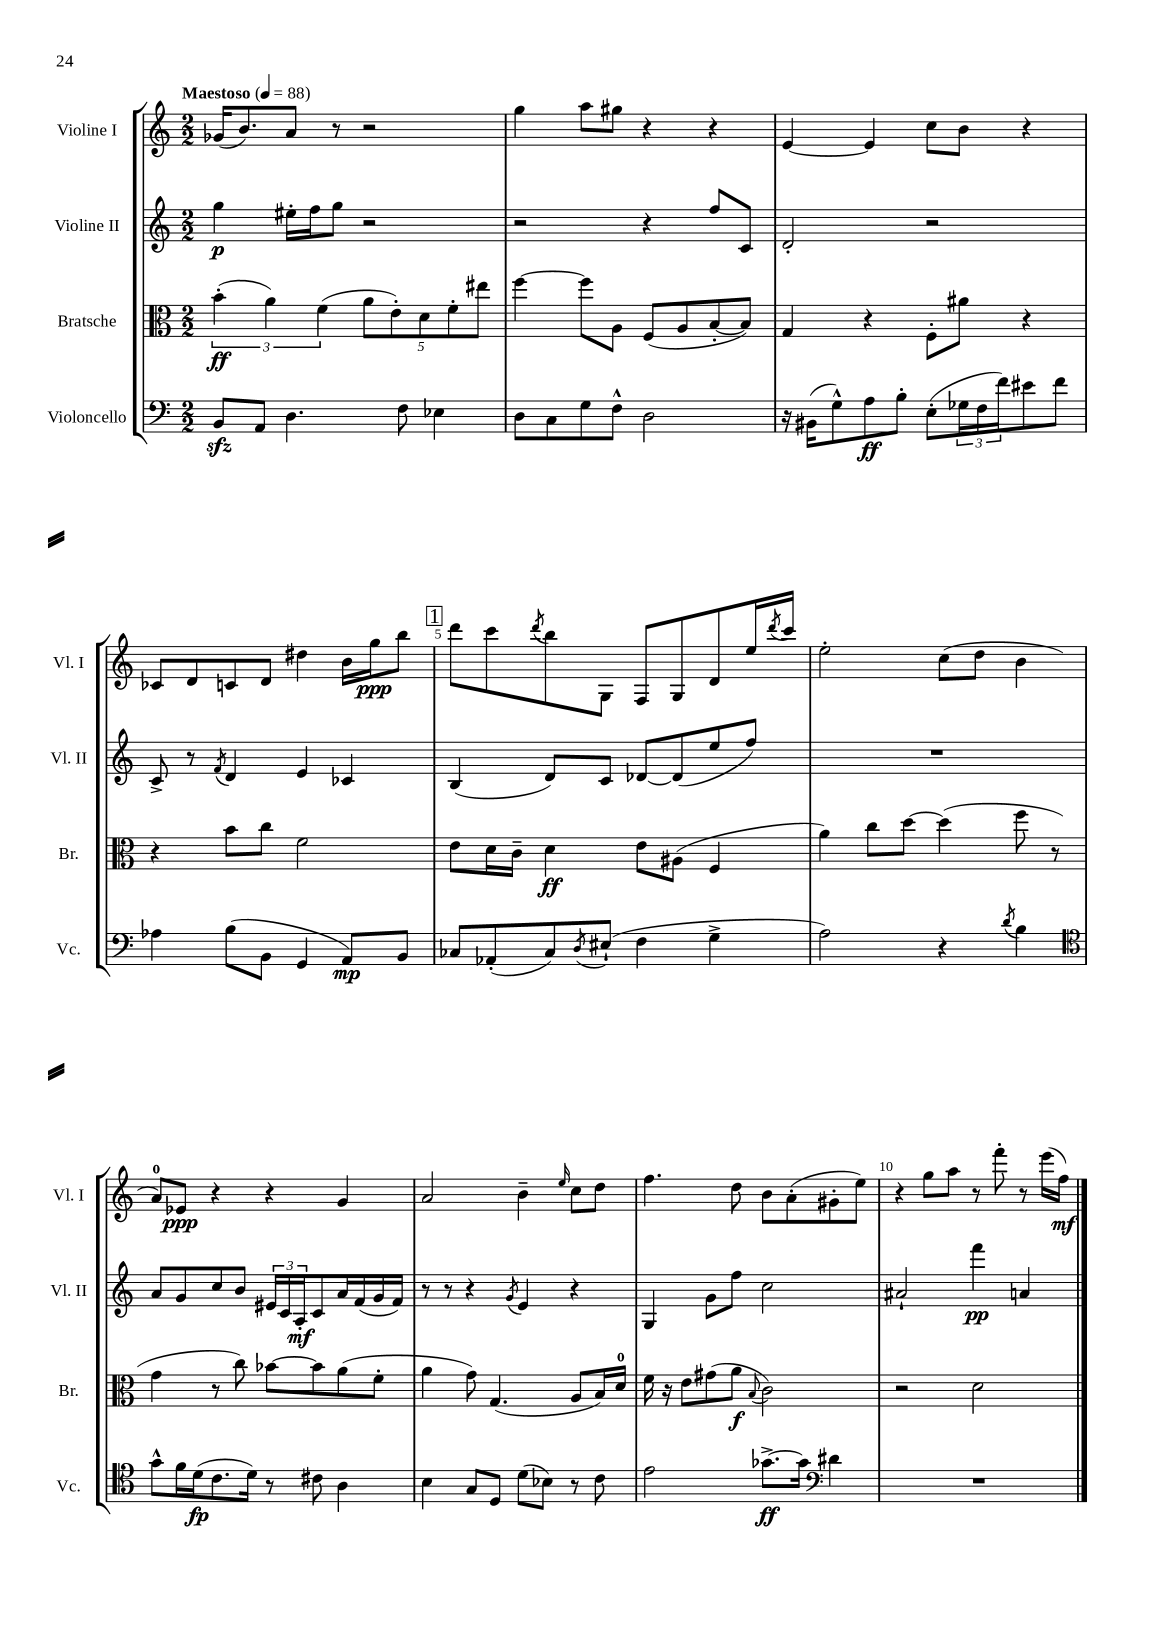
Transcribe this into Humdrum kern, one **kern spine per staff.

**kern	**dynam	**kern	**dynam	**kern	**dynam	**kern	**dynam
*part4	*part4	*part3	*part3	*part2	*part2	*part1	*part1
*staff4	*staff4	*staff3	*staff3	*staff2	*staff2	*staff1	*staff1
*I"Violoncello	*	*I"Bratsche	*	*I"Violine II	*	*I"Violine I	*
*I'Vc.	*	*I'Br.	*	*I'Vl. II	*	*I'Vl. I	*
*clefF4	*	*clefC3	*	*clefG2	*	*clefG2	*
*k[]	*	*k[]	*	*k[]	*	*k[]	*
*M2/2	*	*M2/2	*	*M2/2	*	*M2/2	*
*MM88	*	*MM88	*	*MM88	*	*MM88	*
=1	=1	=1	=1	=1	=1	=1	=1
!	!	!	!	!	!	!LO:TX:a:B:t=Maestoso	!
8BBzz/L	.	(6b'\	ff	4gg\	p	(16g-X/KL	.
.	.	.	.	.	.	8.b/)	.
8AA/J	.	.	.	.	.	.	.
.	.	6a\)	.	.	.	.	.
4.D\	.	.	.	16ee#X'\LL	.	8a/J	.
.	.	.	.	16ff\J	.	.	.
.	.	(6f\	.	.	.	.	.
.	.	.	.	8gg\J	.	8r	.
.	.	10a\L	.	2r	.	2r	.
.	.	10e'\)	.	.	.	.	.
8F\	.	.	.	.	.	.	.
.	.	10d\	.	.	.	.	.
4E-X\	.	.	.	.	.	.	.
.	.	10f'\	.	.	.	.	.
.	.	10ee#X\J	.	.	.	.	.
=2	=2	=2	=2	=2	=2	=2	=2
8D\L	.	[4ff\	.	2r	.	4gg\	.
8C\	.	.	.	.	.	.	.
8G\	.	8ff\L]	.	.	.	8aa\L	.
8F^^\J	.	8A\J	.	.	.	8gg#X\J	.
2D\	.	(8F/L	.	4r	.	4r	.
.	.	8A/	.	.	.	.	.
.	.	[8B'/	.	8ff/L	.	4r	.
.	.	8B/J])	.	8c/J	.	.	.
=3	=3	=3	=3	=3	=3	=3	=3
16r	.	4G/	.	2d'/	.	[4e/	.
(16BB#X\KL	.	.	.	.	.	.	.
8G^^\)	.	.	.	.	.	.	.
8A\	ff	4r	.	.	.	4e/]	.
8B'\J	.	.	.	.	.	.	.
(8E'\L	.	8F'\L	.	2r	.	8cc\L	.
24G-X\L	.	8a#X\J	.	.	.	8b\J	.
24F\	.	.	.	.	.	.	.
24f\J)	.	.	.	.	.	.	.
8e#X\	.	4r	.	.	.	4r	.
8f\J	.	.	.	.	.	.	.
!!LO:LB:g=z
=4	=4	=4	=4	=4	=4	=4	=4
4A-X\	.	4r	.	8c^/	.	8c-X/L	.
.	.	.	.	8r	.	8d/	.
.	.	.	.	8qf/	.	.	.
(8B\L	.	8b\L	.	4d/	.	8cn/	.
8BB\J	.	8cc\J	.	.	.	8d/J	.
4GG/	.	2f\	.	4e/	.	4dd#X\	.
8AA/L)	mp	.	.	4c-X/	.	16b\LL	.
.	.	.	.	.	.	16gg\J	ppp
8BB/J	.	.	.	.	.	8bb\J	.
!!LO:REH:place=s1:t=1
=5	=5	=5	=5	=5	=5	=5	=5
8C-X/L	.	8e\L	.	(4B/	.	8ddd\L	.
(8AA-X'/	.	16d\L	.	.	.	8ccc\	.
.	.	16c~\JJ	.	.	.	.	.
.	.	.	.	.	.	8qddd/	.
8C-/)	.	4d\	ff	8d/L)	.	8bb\	.
8qD/	.	.	.	.	.	.	.
(8E#X`/J	.	.	.	8c/J	.	8G\J	.
4F\	.	8e\L	.	[8d-X/L	.	8F/L	.
.	.	(8A#X\J	.	(8d-/]	.	8G/	.
4G^\	.	4F/	.	8ee/	.	8d/	.
.	.	.	.	8ff/J)	.	16ee/L	.
.	.	.	.	.	.	8qddd/	.
.	.	.	.	.	.	16ccc/JJ	.
=6	=6	=6	=6	=6	=6	=6	=6
2A\)	.	4a\)	.	1r	.	2ee'\	.
.	.	8cc\L	.	.	.	.	.
.	.	[8dd\J	.	.	.	.	.
4r	.	(4dd\]	.	.	.	(8cc\L	.
.	.	.	.	.	.	8dd\J	.
8qd/	.	.	.	.	.	.	.
4B\	.	8ff\	.	.	.	4b\	.
.	.	8r	.	.	.	.	.
!!LO:LB:g=z
=7	=7	=7	=7	=7	=7	=7	=7
*clefC4	*	*	*	*	*	*	*
8g^^\L	.	4g\	.	8a/L	.	8a/L)	.
16f\L	.	.	.	8g/	.	8e-X/J	ppp
(16d\J	fp	.	.	.	.	.	.
8.c\	.	8r	.	8cc/	.	4r	.
.	.	8cc\)	.	8b/J	.	.	.
16d\Jk)	.	.	.	.	.	.	.
8r	.	[8b-X\L	.	24e#X/LL	.	4r	.
.	.	.	.	24c/	.	.	.
.	.	.	.	24A'/J	mf	.	.
8c#X\	.	8b-\]	.	8c/	.	.	.
4A\	.	(8a\	.	16a/L	.	4g/	.
.	.	.	.	(16f/	.	.	.
.	.	8f'\J	.	16g/	.	.	.
.	.	.	.	16f/JJ)	.	.	.
=8	=8	=8	=8	=8	=8	=8	=8
4B\	.	4a\	.	8r	.	2a/	.
.	.	.	.	8r	.	.	.
8G/L	.	8g\)	.	4r	.	.	.
8D/J	.	(4.G/	.	.	.	.	.
.	.	.	.	8qg/	.	.	.
(8d\L	.	.	.	4e/	.	4b~\	.
8B-X\J)	.	.	.	.	.	.	.
.	.	.	.	.	.	16qqee/	.
8r	.	8A/L	.	4r	.	8cc\L	.
8c\	.	16B/L)	.	.	.	8dd\J	.
.	.	16d/JJ	.	.	.	.	.
=9	=9	=9	=9	=9	=9	=9	=9
2e\	.	16f\	.	4G/	.	4.ff\	.
.	.	16r	.	.	.	.	.
.	.	8e\L	.	.	.	.	.
.	.	(8g#X\	.	8g\L	.	.	.
.	.	8a\J	f	8ff\J	.	8dd\	.
.	.	8qqB/	.	.	.	.	.
[8.g-X^\L	ff	2c\)	.	2cc\	.	8b\L	.
.	.	.	.	.	.	(8a'\	.
16g-\Jk]	.	.	.	.	.	.	.
*clefF4	*	*	*	*	*	*	*
4d#X\	.	.	.	.	.	8g#X'\	.
.	.	.	.	.	.	8ee\J)	.
=10	=10	=10	=10	=10	=10	=10	=10
1r	.	2r	.	2a#X`/	.	4r	.
.	.	.	.	.	.	8gg\L	.
.	.	.	.	.	.	8aa\J	.
.	.	2d\	.	4fff\	pp	8r	.
.	.	.	.	.	.	8fff'\	.
.	.	.	.	4an/	.	8r	.
.	.	.	.	.	.	(16eee\LL	.
.	.	.	.	.	.	16ff\JJ)	mf
==	==	==	==	==	==	==	==
*-	*-	*-	*-	*-	*-	*-	*-
